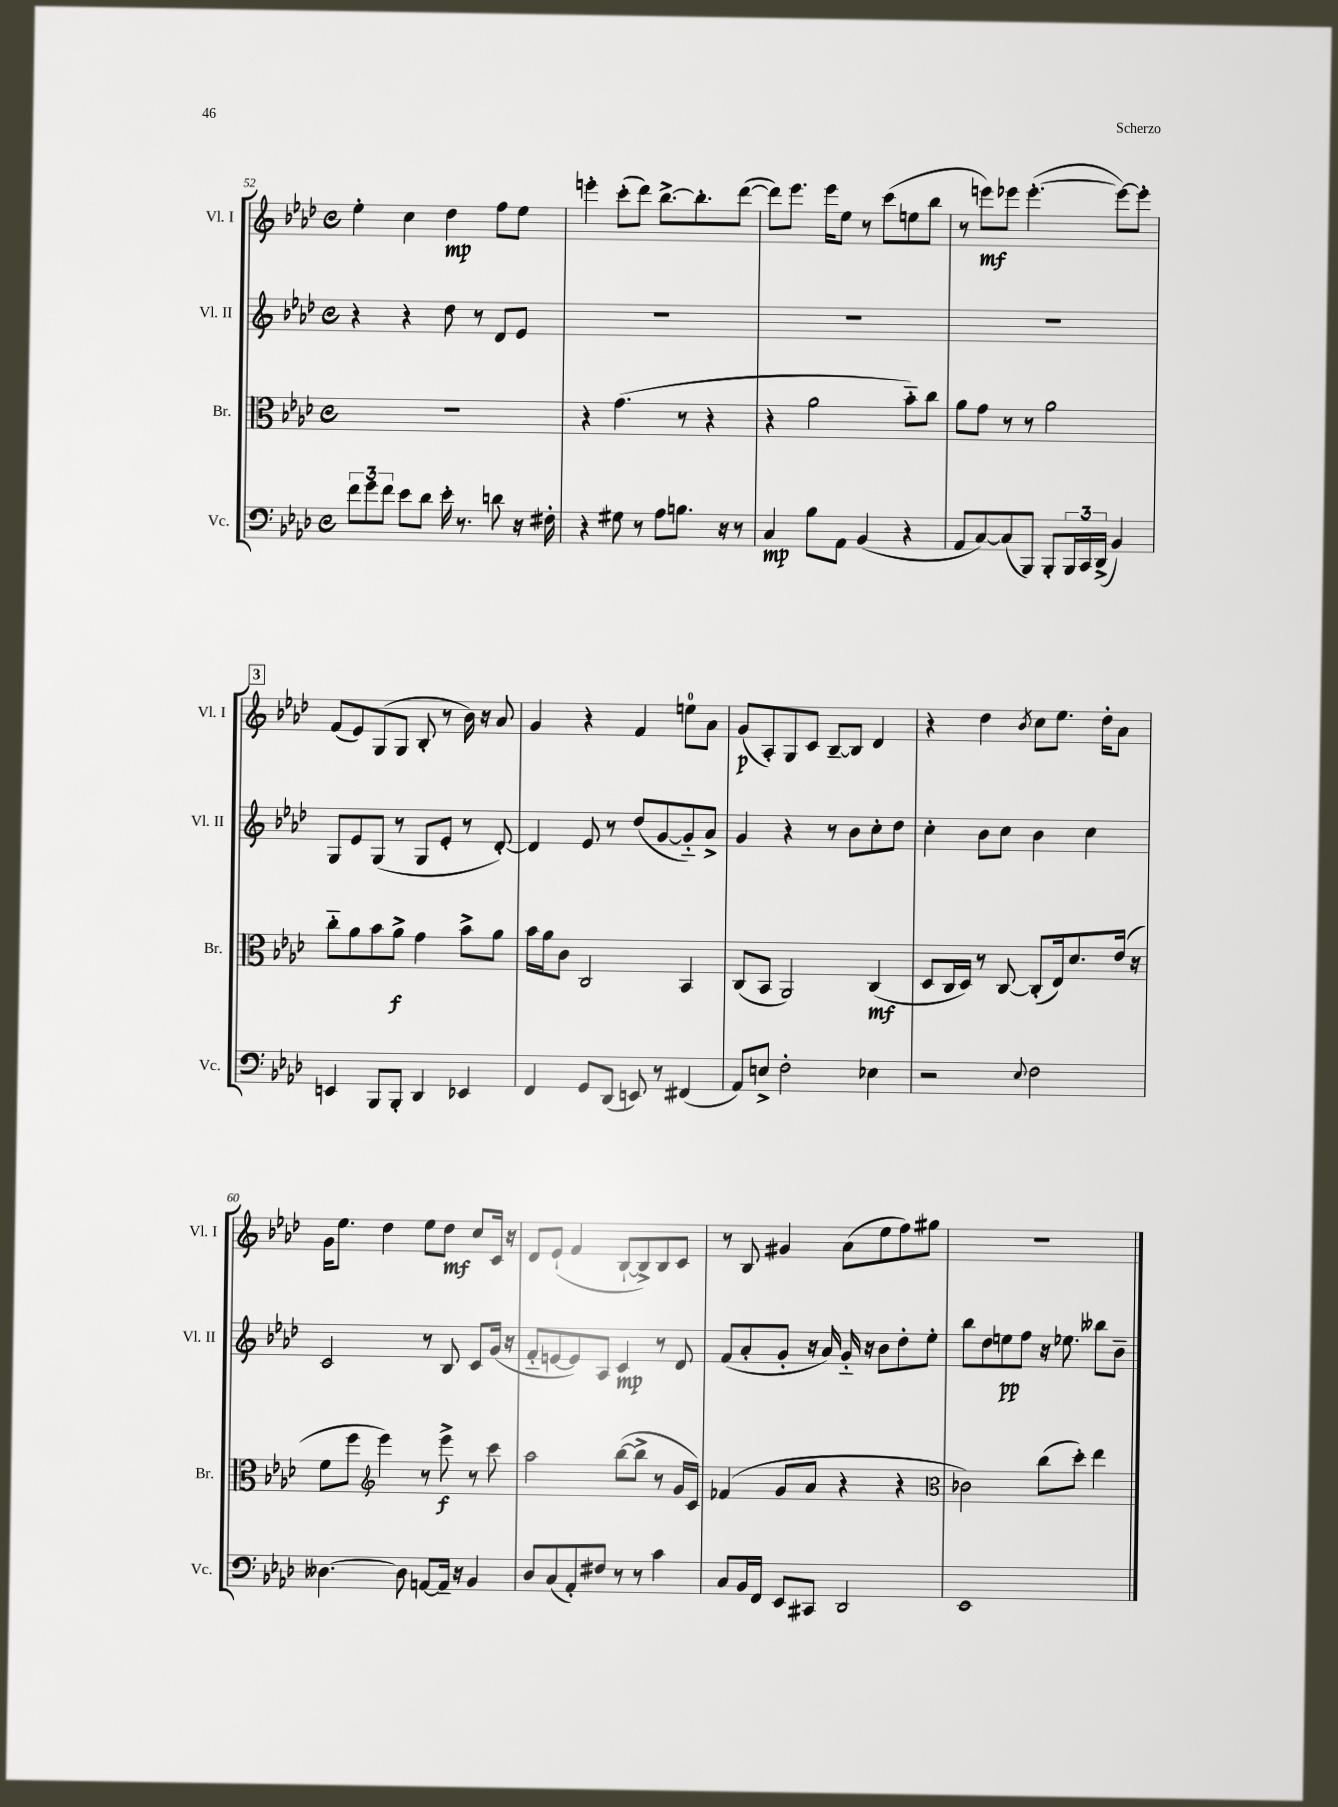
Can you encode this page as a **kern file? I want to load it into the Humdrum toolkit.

**kern	**dynam	**kern	**dynam	**kern	**dynam	**kern	**dynam
*part4	*part4	*part3	*part3	*part2	*part2	*part1	*part1
*staff4	*staff4	*staff3	*staff3	*staff2	*staff2	*staff1	*staff1
*I"Vc.	*	*I"Br.	*	*I"Vl. II	*	*I"Vl. I	*
*I'Vc.	*	*I'Br.	*	*I'Vl. II	*	*I'Vl. I	*
*clefF4	*	*clefC3	*	*clefG2	*	*clefG2	*
*k[b-e-a-d-]	*	*k[b-e-a-d-]	*	*k[b-e-a-d-]	*	*k[b-e-a-d-]	*
*M4/4	*	*M4/4	*	*M4/4	*	*M4/4	*
*met(c)	*	*met(c)	*	*met(c)	*	*met(c)	*
=52	=52	=52	=52	=52	=52	=52	=52
12f\L	.	1r	.	4r	.	4ee-'\	.
12g\	.	.	.	.	.	.	.
12f\J	.	.	.	.	.	.	.
8e-\L	.	.	.	4r	.	4cc\	.
8d-\J	.	.	.	.	.	.	.
16e-'\	.	.	.	8dd-\	.	4dd-\	mp
8.r	.	.	.	.	.	.	.
.	.	.	.	8r	.	.	.
8dn\	.	.	.	8d-/L	.	8ff\L	.
16r	.	.	.	8e-/J	.	8ee-\J	.
16F#X'\	.	.	.	.	.	.	.
=53	=53	=53	=53	=53	=53	=53	=53
4r	.	4r	.	1r	.	4eeen'\	.
8G#X\	.	(4.g\	.	.	.	(8ccc'\L	.
8r	.	.	.	.	.	8ddd-\J)	.
8A-\L	.	.	.	.	.	[8.bb-^\L	.
8.Bn\J	.	8r	.	.	.	.	.
.	.	.	.	.	.	8.bb-'\]	.
.	.	4r	.	.	.	.	.
16r	.	.	.	.	.	.	.
8r	.	.	.	.	.	([8ddd-\J	.
=54	=54	=54	=54	=54	=54	=54	=54
4C/	mp	4r	.	1r	.	8ddd-\L])	.
.	.	.	.	.	.	8.eee-\J	.
8B-\L	.	2a-\	.	.	.	.	.
.	.	.	.	.	.	16eee-\KL	.
8AA-\J	.	.	.	.	.	8ee-\J	.
(4BB-/	.	.	.	.	.	8r	.
.	.	.	.	.	.	(8ccc\L	.
4r	.	8b-\L)	.	.	.	8een\	.
.	.	8cc\J	.	.	.	8bb-\J	.
=55	=55	=55	=55	=55	=55	=55	=55
8AA-/L	.	8a-\L	.	1r	.	8r	.
[8C/)	.	8g\J	.	.	.	8eeen\L)	mf
(8C/]	.	8r	.	.	.	8eee-X\J	.
8BBB-/J)	.	8r	.	.	.	([4.eee-'\	.
8BBB-'/L	.	2a-\	.	.	.	.	.
24BBB-/L	.	.	.	.	.	.	.
24CC/	.	.	.	.	.	.	.
(24DD-^/JJ	.	.	.	.	.	.	.
4BB-/)	.	.	.	.	.	8eee-\L_)	.
.	.	.	.	.	.	8eee-'\J]	.
!!LO:LB:g=z
!!LO:REH:place=s1:t=3
=56	=56	=56	=56	=56	=56	=56	=56
4EEn/	.	8cc\L	.	8G/L	.	(8f/L	.
.	.	8a-\	.	8e-/	.	8e-/)	.
8BBB-/L	.	8b-\	.	(8G/J	.	(8G/	.
8BBB-'/J	.	8a-^\J	f	8r	.	8G/J	.
4DD-/	.	4g\	.	8G/L	.	8B-'/	.
.	.	.	.	8e-'/J	.	8r	.
4EE-X/	.	8b-^\L	.	8r	.	16b-\)	.
.	.	.	.	.	.	16r	.
.	.	8a-\J	.	[8d-'/)	.	8a-/	.
=57	=57	=57	=57	=57	=57	=57	=57
4FF/	.	16b-\LL	.	4d-/]	.	4g/	.
.	.	16a-\J	.	.	.	.	.
.	.	8c\J	.	.	.	.	.
8GG/L	.	2C/	.	8e-/	.	4r	.
(8DD-/J	.	.	.	8r	.	.	.
8EEn/)	.	.	.	(8dd-/L	.	4f/	.
8r	.	.	.	[8g/	.	.	.
(4FF#X/	.	4BB-/	.	8g/])	.	8een\L	.
.	.	.	.	8a-^/J	.	8a-\J	.
=58	=58	=58	=58	=58	=58	=58	=58
8AA-/L)	.	(8C/L	.	4g/	.	(8g/L	p
8En^/J	.	8BB-/J	.	.	.	8A-'/)	.
2F'\	.	2AA-/)	.	4r	.	8G/	.
.	.	.	.	.	.	8c/J	.
.	.	.	.	8r	.	[8B-~/L	.
.	.	.	.	8b-\L	.	8B-/J]	.
4E-X\	.	(4C/	mf	8cc'\	.	4d-/	.
.	.	.	.	8dd-\J	.	.	.
=59	=59	=59	=59	=59	=59	=59	=59
2r	.	8D-/L	.	4cc'\	.	4r	.
.	.	16C/L	.	.	.	.	.
.	.	16D-/JJ)	.	.	.	.	.
.	.	8r	.	8b-\L	.	4dd-\	.
.	.	[8C/	.	8cc\J	.	.	.
8qqE-/	.	.	.	.	.	8qb-/	.
2F\	.	(8C'/L]	.	4b-\	.	8cc\L	.
.	.	16E-/k)	.	.	.	8.ee-\J	.
.	.	8.d-/	.	.	.	.	.
.	.	.	.	4cc\	.	.	.
.	.	.	.	.	.	16dd-'\KL	.
.	.	(16e-/Jk	.	.	.	8a-\J	.
.	.	16r	.	.	.	.	.
!!LO:LB:g=z
=60	=60	=60	=60	=60	=60	=60	=60
[4.D--X\	.	8f\L	.	2c/	.	16g\KL	.
.	.	.	.	.	.	8.ee-\J	.
.	.	8ff\J	.	.	.	.	.
*	*	*clefG2	*	*	*	*	*
.	.	4eee-\)	.	.	.	4dd-\	.
8D--\]	.	.	.	.	.	.	.
[8AAn/L	.	8r	.	8r	.	8ee-\L	.
16AA~/Jk]	.	8eee-^\	f	8B-/	.	8dd-\J	mf
16r	.	.	.	.	.	.	.
4BB-/	.	8r	.	8c/L	.	8cc/L	.
.	.	8ccc\	.	(16g/Jk	.	16c/Jk	.
.	.	.	.	16r	.	16r	.
=61	=61	=61	=61	=61	=61	=61	=61
8D-/L	.	2aa-\	.	8f/L	.	8d-/L	.
(8C/	.	.	.	[8en/	.	(8e-`/J	.
8AA-'/)	.	.	.	8e/])	.	4f/	.
8F#X/J	.	.	.	8A-/J	.	.	.
8r	.	([8bb-\L	.	4c/	mp	[8B-`/L	.
8r	.	8bb-^\J]	.	.	.	8B-^/])	.
4c\	.	8r	.	8r	.	8B-/	.
.	.	16g/LL	.	8d-/	.	8c/J	.
.	.	16c/JJ)	.	.	.	.	.
=62	=62	=62	=62	=62	=62	=62	=62
8C/L	.	(4f-X/	.	(8f/L	.	8r	.
16BB-/L	.	.	.	8a-'/	.	8B-/	.
16FF/JJ	.	.	.	.	.	.	.
8EE-/L	.	8g/L	.	8g'/J	.	4g#X/	.
8CC#X/J	.	8a-/J	.	16r	.	.	.
.	.	.	.	16a-/)	.	.	.
2DD-/	.	4r	.	16g/	.	(8a-\L	.
.	.	.	.	16r	.	.	.
.	.	.	.	8b-\L	.	8ee-\	.
.	.	4r	.	8dd-'\	.	8ff\)	.
.	.	.	.	8ee-'\J	.	8gg#X\J	.
=63	=63	=63	=63	=63	=63	=63	=63
*	*	*clefC3	*	*	*	*	*
1EE-	.	2c-X\)	.	8bb-\L	.	1r	.
.	.	.	.	8dd-\	.	.	.
.	.	.	.	8een\	pp	.	.
.	.	.	.	8ff\J	.	.	.
.	.	(8cc\L	.	16r	.	.	.
.	.	.	.	8.ee-X\	.	.	.
.	.	8dd-'\J)	.	.	.	.	.
.	.	4ee-\	.	8bb--X\L	.	.	.
.	.	.	.	8b-~\J	.	.	.
==	==	==	==	==	==	==	==
*-	*-	*-	*-	*-	*-	*-	*-
